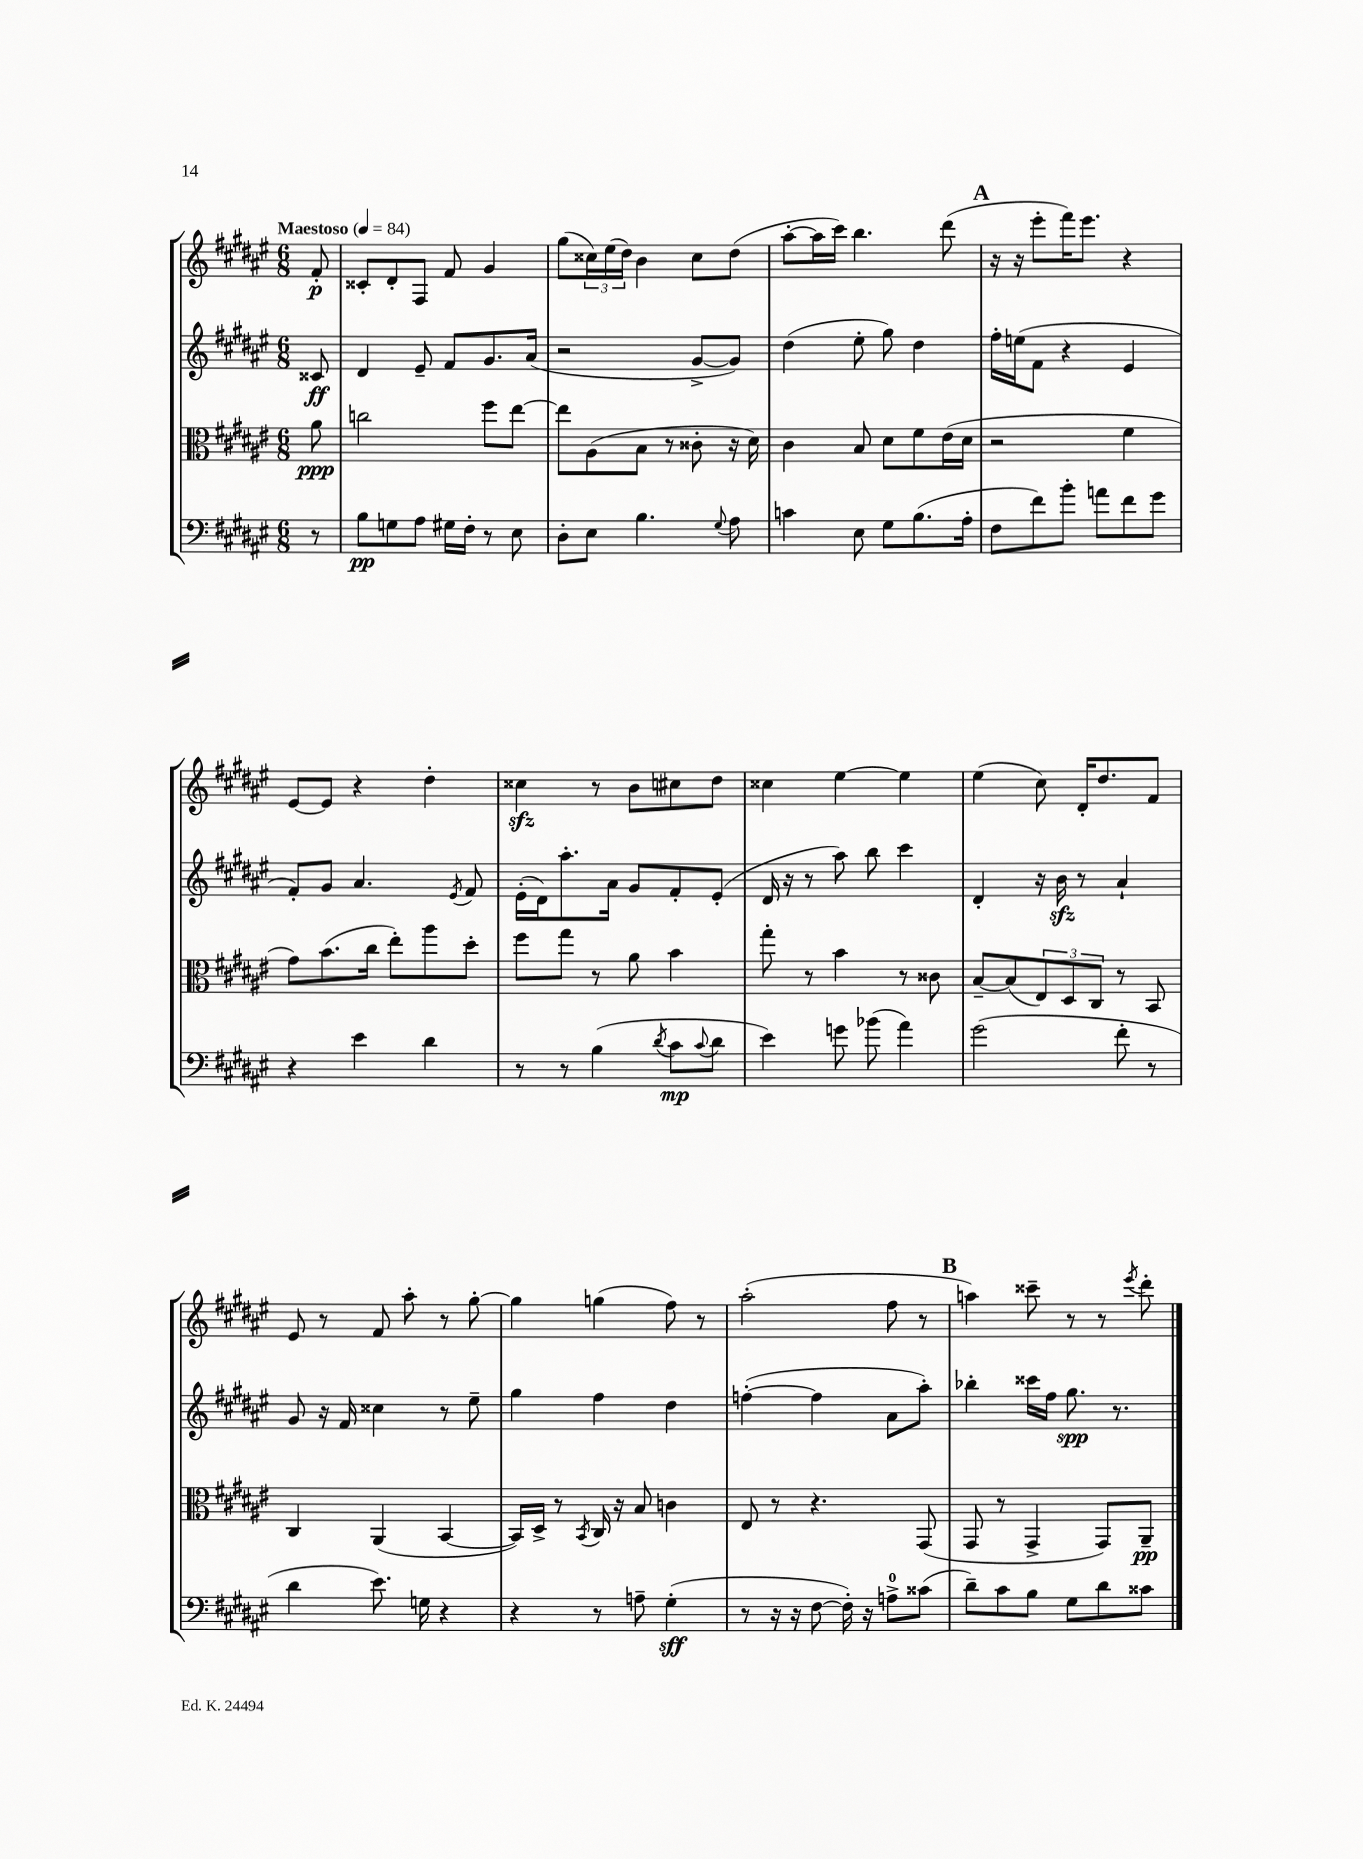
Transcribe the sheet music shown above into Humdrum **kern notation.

**kern	**dynam	**kern	**dynam	**kern	**dynam	**kern	**dynam
*part4	*part4	*part3	*part3	*part2	*part2	*part1	*part1
*staff4	*staff4	*staff3	*staff3	*staff2	*staff2	*staff1	*staff1
*clefF4	*	*clefC3	*	*clefG2	*	*clefG2	*
*k[f#c#g#d#a#e#]	*	*k[f#c#g#d#a#e#]	*	*k[f#c#g#d#a#e#]	*	*k[f#c#g#d#a#e#]	*
*M6/8	*	*M6/8	*	*M6/8	*	*M6/8	*
*MM84	*	*MM84	*	*MM84	*	*MM84	*
=	=	=	=	=	=	=	=
!	!	!	!	!	!	!LO:TX:a:B:t=Maestoso	!
8r	.	8a#\	ppp	8c##X/	ff	8f#'/	p
=1	=1	=1	=1	=1	=1	=1	=1
8B\L	pp	2ccn\	.	4d#/	.	8c##X'/L	.
8Gn\	.	.	.	.	.	8d#'/	.
8A#\J	.	.	.	8e#~/	.	8F#/J	.
16G#X\LL	.	.	.	8f#/L	.	8f#/	.
16F#'\JJ	.	.	.	.	.	.	.
8r	.	8ff#\L	.	8.g#/	.	4g#/	.
8E#\	.	[8ee#\J	.	.	.	.	.
.	.	.	.	(16a#/Jk	.	.	.
=2	=2	=2	=2	=2	=2	=2	=2
8D#'\L	.	8ee#\L]	.	2r	.	(8gg#\L	.
8E#\J	.	(8A#\	.	.	.	24cc##X\L)	.
.	.	.	.	.	.	(24ee#\	.
.	.	.	.	.	.	24dd#\JJ)	.
4.B\	.	8B\J	.	.	.	4b\	.
.	.	8r	.	.	.	.	.
.	.	8c##X'\	.	[8g#^/L	.	8cc##\L	.
8qqG#/	.	.	.	.	.	.	.
8A#\	.	16r	.	8g#/J])	.	(8dd#\J	.
.	.	16d#\)	.	.	.	.	.
=3	=3	=3	=3	=3	=3	=3	=3
4cn\	.	4c#\	.	(4dd#\	.	[8aa#'\L	.
.	.	.	.	.	.	16aa#\L]	.
.	.	.	.	.	.	16ccc#\JJ)	.
8E#\	.	8B/	.	8ee#'\	.	4.bb\	.
8G#\L	.	8d#\L	.	8gg#\)	.	.	.
(8.B\	.	8f#\	.	4dd#\	.	.	.
.	.	(16e#\L	.	.	.	(8ddd#\	.
16A#'\Jk	.	16d#\JJ	.	.	.	.	.
!!LO:REH:place=s1:t=A
=4	=4	=4	=4	=4	=4	=4	=4
8F#\L	.	2r	.	16ff#'\LL	.	16r	.
.	.	.	.	(16een\J	.	16r	.
8f#\)	.	.	.	8f#\J	.	8eee#'\L	.
8b'\J	.	.	.	4r	.	16fff#\K)	.
.	.	.	.	.	.	8.eee#\J	.
8an\L	.	.	.	.	.	.	.
8f#\	.	4f#\	.	4e#/	.	4r	.
8g#\J	.	.	.	.	.	.	.
!!LO:LB:g=z
=5	=5	=5	=5	=5	=5	=5	=5
4r	.	8g#\L)	.	8f#'/L)	.	[8e#/L	.
.	.	(8.b\	.	8g#/J	.	8e#/J]	.
4e#\	.	.	.	4.a#/	.	4r	.
.	.	16cc#\Jk	.	.	.	.	.
.	.	8ee#'\L)	.	.	.	.	.
4d#\	.	8aa#\	.	.	.	4dd#'\	.
.	.	.	.	8qe#/	.	.	.
.	.	8dd#'\J	.	8f#/	.	.	.
=6	=6	=6	=6	=6	=6	=6	=6
8r	.	8ff#\L	.	(16e#'\LL	.	4cc##Xzz\	.
.	.	.	.	16d#\J)	.	.	.
8r	.	8gg#\J	.	8.aa#'\	.	.	.
(4B\	.	8r	.	.	.	8r	.
.	.	.	.	16a#\Jk	.	.	.
.	.	8a#\	.	8g#/L	.	8b\L	.
8qd#/	.	.	.	.	.	.	.
8c#\L	mp	4b\	.	8f#'/	.	8cc#X\	.
8qqc#/	.	.	.	.	.	.	.
8d#\J	.	.	.	(8e#'/J	.	8dd#\J	.
=7	=7	=7	=7	=7	=7	=7	=7
4e#\)	.	8gg#'\	.	16d#/	.	4cc##X\	.
.	.	.	.	16r	.	.	.
.	.	8r	.	8r	.	.	.
8gn\	.	4b\	.	8aa#\)	.	[4ee#\	.
(8b-X\	.	.	.	8bb\	.	.	.
4a#\)	.	8r	.	4ccc#\	.	4ee#\]	.
.	.	8c##X\	.	.	.	.	.
=8	=8	=8	=8	=8	=8	=8	=8
(2g#\	.	[8B~/L	.	4d#'/	.	(4ee#\	.
.	.	(8B/]	.	.	.	.	.
.	.	12E#/)	.	16r	.	8cc#\)	.
.	.	.	.	16bzz\	.	.	.
.	.	12D#/	.	.	.	.	.
.	.	.	.	8r	.	16d#'/KL	.
.	.	12C#/J	.	.	.	.	.
.	.	.	.	.	.	8.dd#/	.
8f#'\	.	8r	.	4a#`/	.	.	.
8r	.	8BB/	.	.	.	8f#/J	.
!!LO:LB:g=z
=9	=9	=9	=9	=9	=9	=9	=9
4d#\	.	4C#/	.	8g#/	.	8e#/	.
.	.	.	.	16r	.	8r	.
.	.	.	.	16f#/	.	.	.
8.e#\)	.	(4AA#/	.	4cc##X\	.	8f#/	.
.	.	.	.	.	.	8aa#'\	.
16Gn\	.	.	.	.	.	.	.
4r	.	[4BB/	.	8r	.	8r	.
.	.	.	.	8ee#~\	.	[8gg#'\	.
=10	=10	=10	=10	=10	=10	=10	=10
4r	.	16BB/LL])	.	4gg#\	.	4gg#\]	.
.	.	16D#^/JJ	.	.	.	.	.
.	.	8r	.	.	.	.	.
.	.	8qBB/	.	.	.	.	.
8r	.	16C#/	.	4ff#\	.	(4ggn\	.
.	.	16r	.	.	.	.	.
8An~\	.	8B/	.	.	.	.	.
(4G#'\	sff	4cn\	.	4dd#\	.	8ff#\)	.
.	.	.	.	.	.	8r	.
=11	=11	=11	=11	=11	=11	=11	=11
8r	.	8E#/	.	([4ffn'\	.	(2aa#'\	.
16r	.	8r	.	.	.	.	.
16r	.	.	.	.	.	.	.
[8F#\	.	4.r	.	4ff\]	.	.	.
16F#'\])	.	.	.	.	.	.	.
16r	.	.	.	.	.	.	.
8An^\L	.	.	.	8a#\L	.	8ff#\	.
(8c##X\J	.	(8GG#/	.	8aa#'\J)	.	8r	.
!!LO:REH:place=s1:t=B
=12	=12	=12	=12	=12	=12	=12	=12
8d#~\L)	.	8GG#/	.	4bb-X'\	.	4aan\)	.
8c#\	.	8r	.	.	.	.	.
8B\J	.	4GG#^/	.	16ccc##X\LL	.	8ccc##X~\	.
.	.	.	.	16ff#\JJ	.	.	.
8G#\L	.	.	.	8.gg#\	spp	8r	.
8d#\	.	8GG#/L)	.	.	.	8r	.
.	.	.	.	8.r	.	.	.
.	.	.	.	.	.	8qeee#/	.
8c##X\J	.	8AA#~/J	pp	.	.	8ddd#'\	.
==	==	==	==	==	==	==	==
*-	*-	*-	*-	*-	*-	*-	*-
